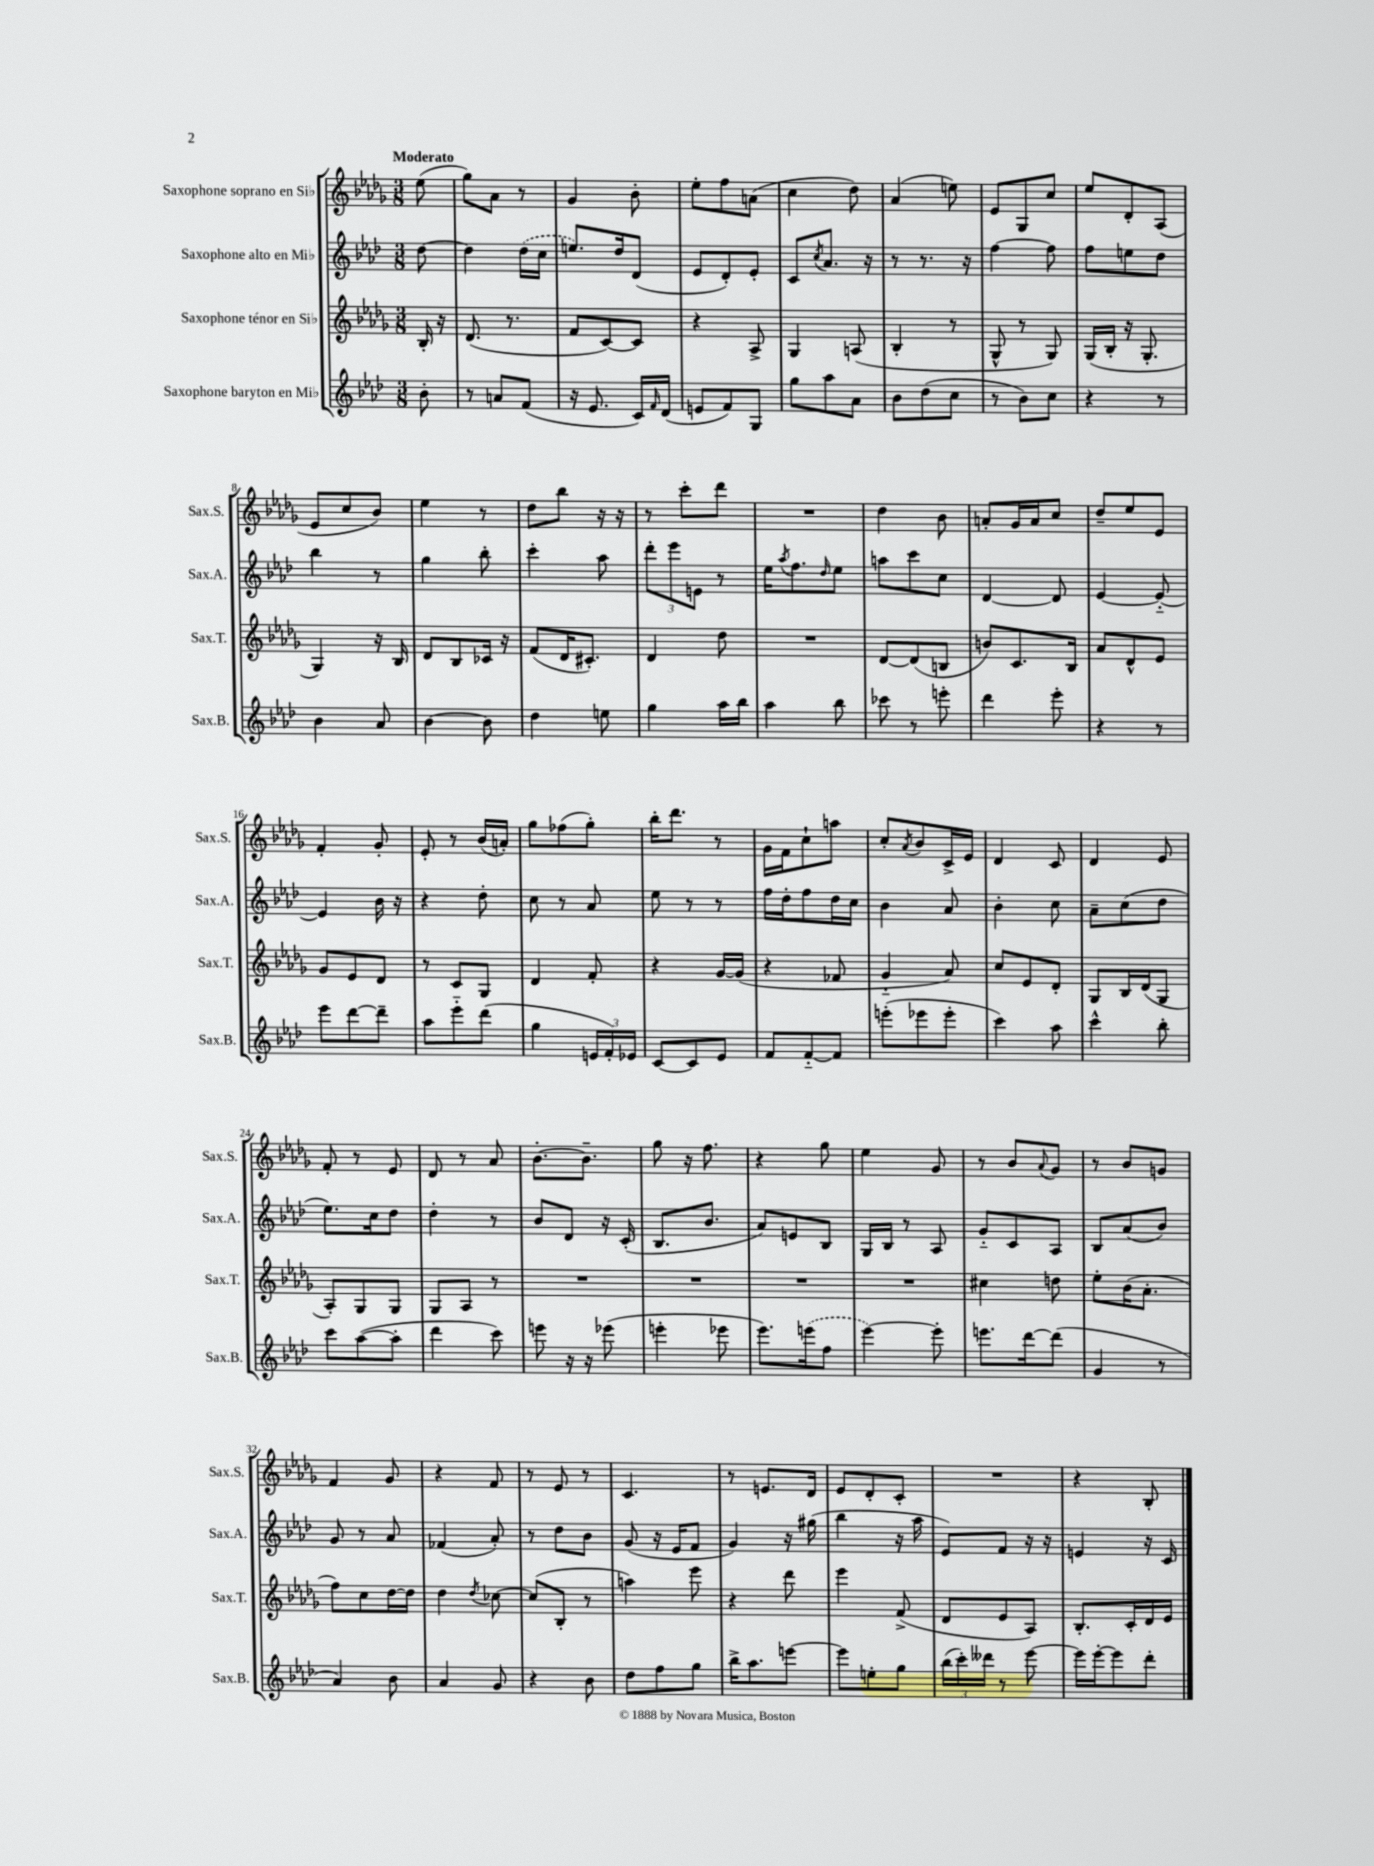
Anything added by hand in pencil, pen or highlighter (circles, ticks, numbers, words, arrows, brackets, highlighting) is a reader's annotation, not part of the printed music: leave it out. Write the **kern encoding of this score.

**kern	**kern	**kern	**kern
*part4	*part3	*part2	*part1
*staff4	*staff3	*staff2	*staff1
*I"Saxophone baryton en Mi♭	*I"Saxophone ténor en Si♭	*I"Saxophone alto en Mi♭	*I"Saxophone soprano en Si♭
*I'Sax.B.	*I'Sax.T.	*I'Sax.A.	*I'Sax.S.
*clefG2	*clefG2	*clefG2	*clefG2
*k[b-e-a-d-]	*k[b-e-a-d-g-]	*k[b-e-a-d-]	*k[b-e-a-d-g-]
*M3/8	*M3/8	*M3/8	*M3/8
=	=	=	=
!	!	!	!LO:TX:a:B:t=Moderato
8b-'\	16B-'/	[8dd-\	(8ee-\
.	16r	.	.
=1	=1	=1	=1
8r	(8.d-/	4dd-\]	8gg-\L)
8an/L	.	.	8a-\J
.	8.r	.	.
(8f/J	.	(16dd-\LL	8r
.	.	16cc\JJ	.
=2	=2	=2	=2
16r	8f/L	8.een/L)	4g-/
8.e-/	.	.	.
.	[8c/)	.	.
.	.	16dd-/k	.
16c/LL)	8c/J]	(8d-/J	8b-'\
16qqf/	.	.	.
(16d-/JJ	.	.	.
=3	=3	=3	=3
8en/L	4r	8e-/L	8ee-'\L
8f/)	.	8d-'/)	8ff\
8G/J	8A-^/	8e-'/J	(8an\J
=4	=4	=4	=4
8gg\L	4G-/	8c/L	4cc\
.	.	8qcc/	.
8aa-\	.	8.a-/J	.
8a-\J	(8An/	.	8dd-\)
.	.	16r	.
=5	=5	=5	=5
8b-\L	4B-'/	8r	(4a-/
(8dd-\	.	8.r	.
8cc\J	8r	.	8een\)
.	.	16r	.
=6	=6	=6	=6
8r	8G-^^/	[4ff\	8e-/L
8b-\L)	8r	.	8G-/
8cc\J	8G-/)	8ff\]	8cc/J
=7	=7	=7	=7
4r	(16G-/LL	8ff\L	8ee-/L
.	16B-'/JJ	.	.
.	16r	8een\	8d-'/
.	8.G-'/	.	.
8r	.	8dd-\J	(8A-/J
!!LO:LB:g=z
=8	=8	=8	=8
4b-\	4G-/)	4bb-\	8e-/L
.	.	.	8cc/
8a-/	16r	8r	8b-/J)
.	16B-/	.	.
=9	=9	=9	=9
[4b-\	8d-/L	4gg\	4ee-\
.	8B-/	.	.
8b-\]	16c-X/Jk	8bb-'\	8r
.	16r	.	.
=10	=10	=10	=10
4dd-\	(8f/L	4ccc'\	8dd-\L
.	16d-/K	.	8bb-\J
.	8.c#X'/J)	.	.
8een\	.	8aa-\	16r
.	.	.	16r
=11	=11	=11	=11
4gg\	4d-/	12ddd-'\L	8r
.	.	12eee-\	.
.	.	.	8ccc'\L
.	.	12en\J	.
16aa-\LL	8dd-\	8r	8ddd-\J
16bb-\JJ	.	.	.
=12	=12	=12	=12
4aa-\	4.r	16ee-\KL	4.r
.	.	8qaa-/	.
.	.	8.ff\	.
.	.	16qqdd-/	.
8bb-\	.	8ee-\J	.
=13	=13	=13	=13
8ccc-X\	[8d-/L	8aan\L	4dd-\
8r	(8d-/]	8ccc\	.
8eeen'\	8Bn/J	8cc\J	8b-\
=14	=14	=14	=14
4ddd-\	8bn/L)	[4d-/	8an'/L
.	8.c/	.	16g-/L
.	.	.	16a/J
8eee-'\	.	8d-/]	8cc/J
.	16B-/Jk	.	.
=15	=15	=15	=15
4r	8a-/L	[4e-/	8dd-~/L
.	8d-^^/	.	8ee-/
8r	8e-/J	8e-/_	8e-/J
!!LO:LB:g=z
=16	=16	=16	=16
8eee-\L	8g-/L	4e-/]	4f'/
[8ddd-\	8e-/	.	.
8ddd-~\J]	8d-/J	16b-\	8g-'/
.	.	16r	.
=17	=17	=17	=17
8aa-\L	8r	4r	8e-'/
8eee-\	8c/L	.	8r
(8ddd-\J	8G-/J	8dd-'\	(16b-/LL
.	.	.	16an'/JJ)
=18	=18	=18	=18
4gg\	4d-/	8cc\	8gg-\L
.	.	8r	(8ff-X\
24en/LL	8f'/	8a-/	8gg-'\J)
24f'/)	.	.	.
24e-X/JJ	.	.	.
=19	=19	=19	=19
[8c/L	4r	8ee-\	16bb-'\KL
.	.	.	8.ddd-\J
8c/]	.	8r	.
8e-/J	[16g-/LL	8r	8r
.	(16g-/JJ]	.	.
=20	=20	=20	=20
8f/L	4r	16ff\LL	16g-\LL
.	.	16dd-'\J	16f\J
[8f/	.	8ff\	8cc`\
8f/J]	8f-X/	16dd-\L	8aan\J
.	.	16cc\JJ	.
=21	=21	=21	=21
(8eeen'\L	4g-/	4b-\	8cc'/L
.	.	.	8qa-/
8eee-X\	.	.	8b-/
8eee-'\J	8a-/)	8a-/	16c^/L
.	.	.	16e-/JJ
=22	=22	=22	=22
4ccc\)	8cc/L	4b-'\	4d-/
.	8e-/	.	.
8aa-\	8d-'/J	8cc\	8c/
=23	=23	=23	=23
4ccc^^\	8G-/L	8a-~\L	4d-/
.	16B-/L	(8cc\	.
.	(16d-/J	.	.
8bb-'\	8G-/J	8dd-\J	8e-/
!!LO:LB:g=z
=24	=24	=24	=24
8ccc\L	8A-'/L)	8.ee-\L)	8f'/
([8aa-\	8G-/	.	8r
.	.	16cc\k	.
8aa-'\J]	8G-/J	8dd-\J	8e-/
=25	=25	=25	=25
4ddd-\	8G-/L	4dd-'\	8d-/
.	8A-/J	.	8r
8ccc\)	8r	8r	8a-/
=26	=26	=26	=26
8eeen\	4.r	8b-/L	[8.b-'\L
16r	.	8d-/J	.
16r	.	.	8.b-~\J]
(8eee-X\	.	16r	.
.	.	(16c'/	.
=27	=27	=27	=27
4eeen'\	4.r	8.B-/L	8gg-\
.	.	.	16r
.	.	8.b-/J	8.ff\
8eee-X\	.	.	.
=28	=28	=28	=28
8.eee-\L)	4.r	8a-/L)	4r
.	.	8en/	.
(16eeen\k	.	.	.
8ff\J	.	8B-/J	8gg-\
=29	=29	=29	=29
[4eee-\)	4.r	16G/LL	4ee-\
.	.	16B-/JJ	.
.	.	8r	.
8eee-'\]	.	8A-/	8g-/
=30	=30	=30	=30
8.eeen\L	4cc#X\	8g/L	8r
.	.	8c/	8b-/L
[16ddd-\k	.	.	.
.	.	.	8qqa-/
(8ddd-\J]	8ddn\	8A-/J	8g-/J
=31	=31	=31	=31
4g/	8ee-'\L	8B-/L	8r
.	(16b-\K	(8a-/	8b-/L
.	8.a-'\J	.	.
8r	.	8b-/J)	8gn/J
!!LO:LB:g=z
=32	=32	=32	=32
4a-/)	8ff\L)	8g/	4f/
.	8cc\	8r	.
8b-\	[16dd-\L	8a-/	8g-/
.	16dd-\JJ]	.	.
=33	=33	=33	=33
4a-/	4dd-\	(4f-X/	4r
.	8qdd-/	.	.
8g/	[8cc-X\	8a-'/)	8f/
=34	=34	=34	=34
4r	(8cc-/L]	8r	8r
.	8B-'/J	8dd-\L	8e-/
8b-\	8r	8b-\J	8r
=35	=35	=35	=35
8dd-\L	4aan\)	(8g/	4.c/
8ff\	.	16r	.
.	.	16e-/KL	.
8gg\J	8eee-\	8f/J	.
=36	=36	=36	=36
16bb-^\KL	4r	4g/)	8r
8.aa-\	.	.	.
.	.	.	8.en/L
[8eeen\J	8ddd-\	16r	.
.	.	(16gg#X\	16d-/Jk
=37	=37	=37	=37
8eee\L]	4eee-\	4bb-\	8e-/L
8een'\	.	.	8d-'/
8gg\J	(8f^/	16r	8c'/J
.	.	16aa-\	.
=38	=38	=38	=38
(24bb-\LL	8d-/L	8e-/L)	4.r
24ccc'\)	.	.	.
24ddd--X\JJ	.	.	.
8r	8e-/	8f/J	.
[8eee-\	8A-/J)	16r	.
.	.	16r	.
=39	=39	=39	=39
16eee-\LL]	8.B-'/L	4en/	4r
[16eee-'\J	.	.	.
8eee-\]	.	.	.
.	16c'/L	.	.
8ddd-'\J	16d-/	16r	8B-'/
.	16e-/JJ	16c/	.
==	==	==	==
*-	*-	*-	*-
